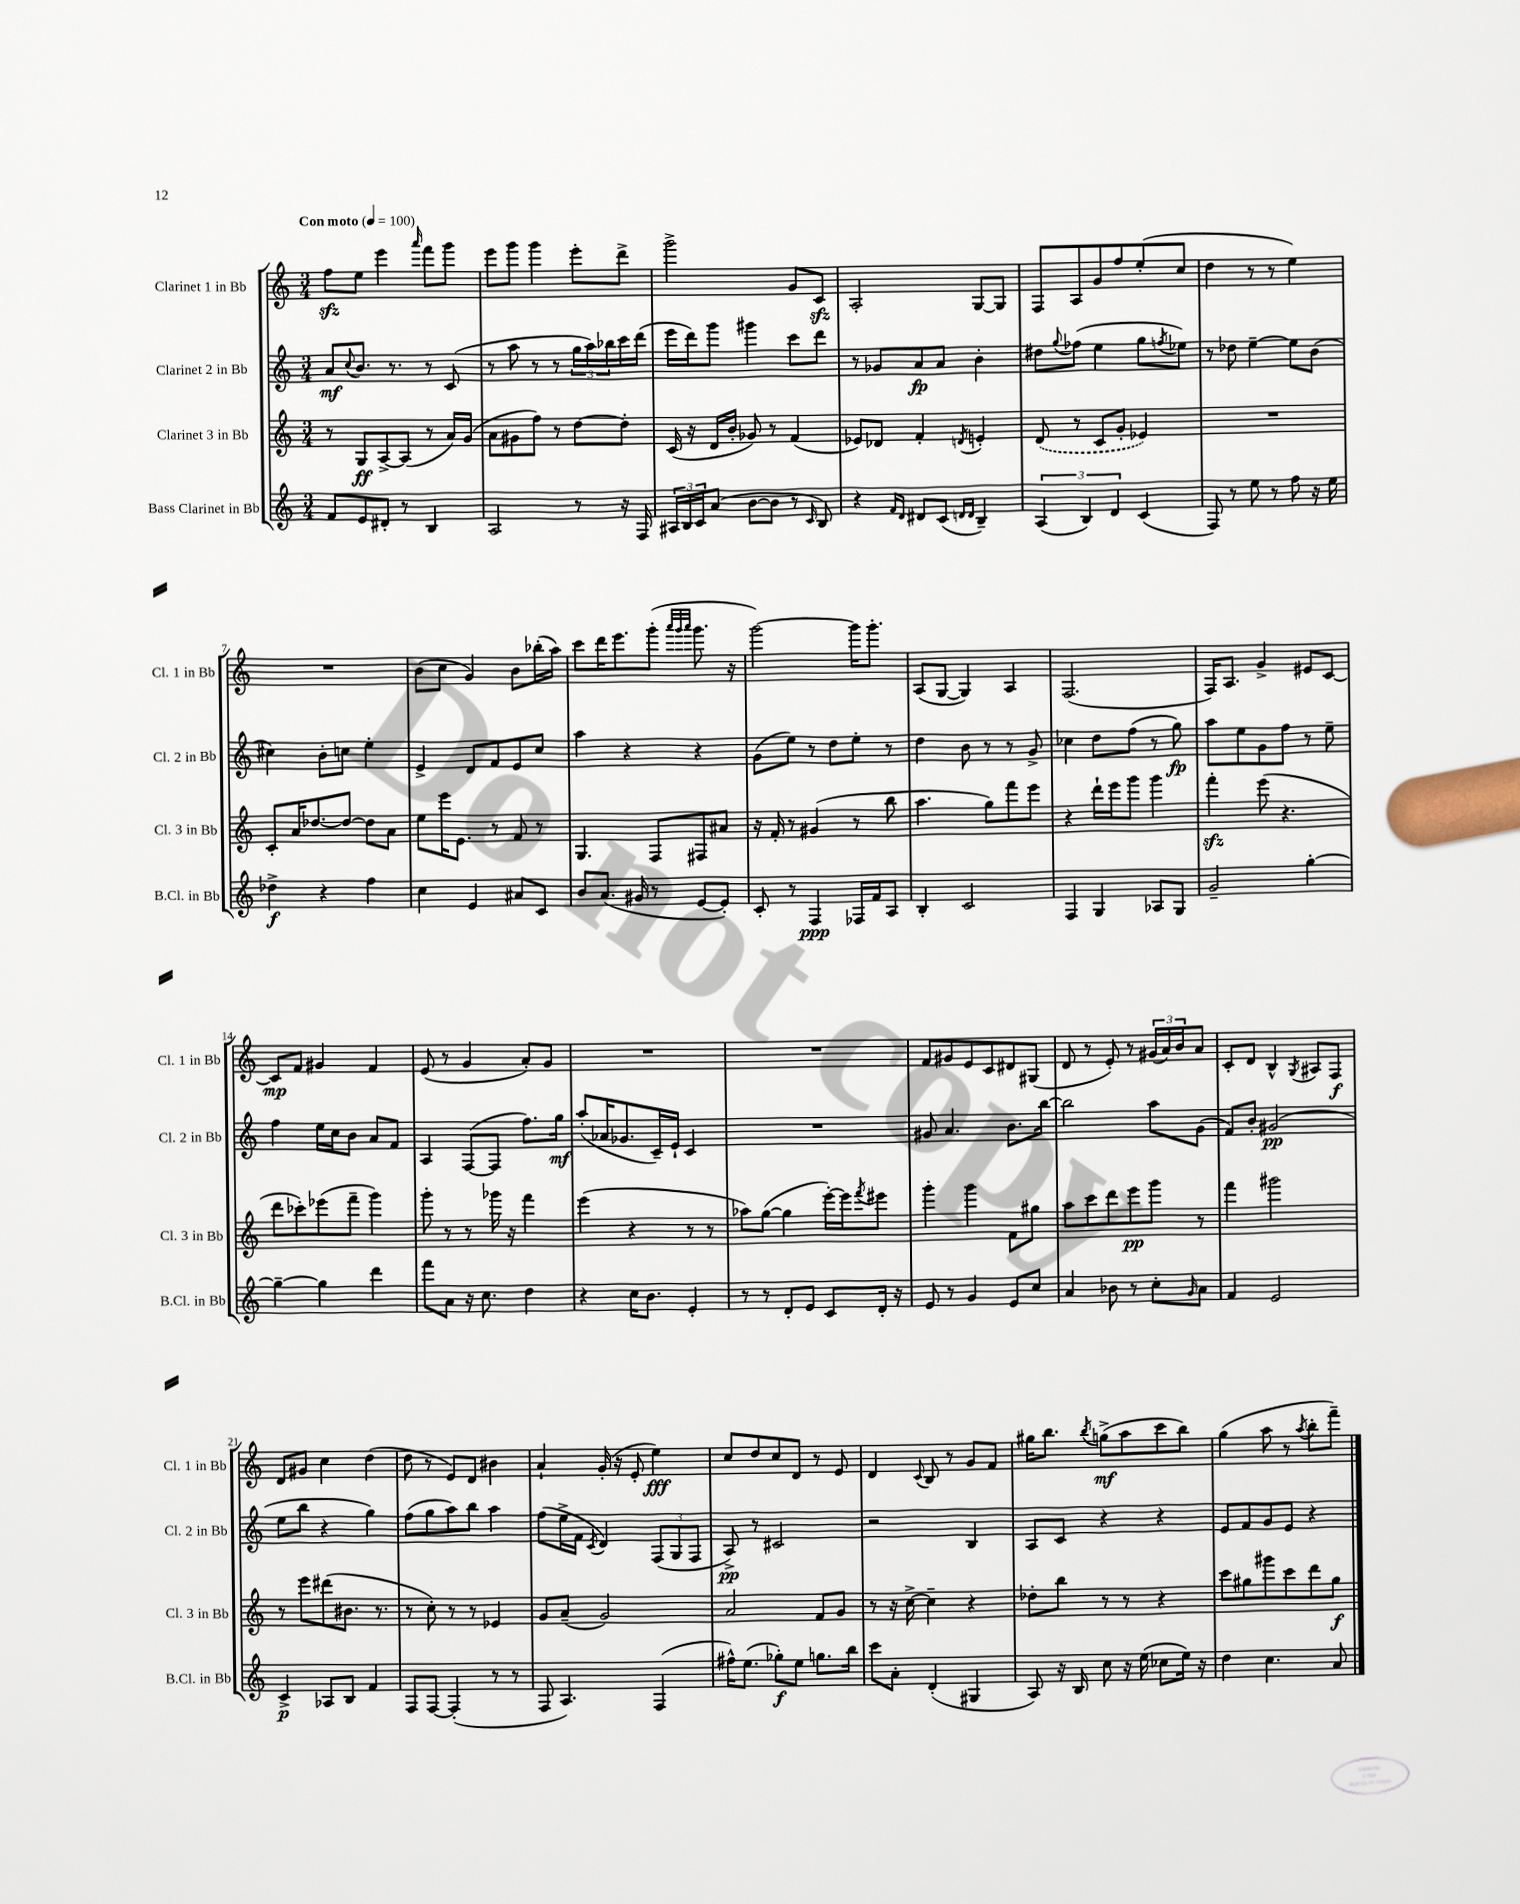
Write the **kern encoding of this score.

**kern	**kern	**kern	**kern
*staff4	*staff3	*staff2	*staff1
*clefG2	*clefG2	*clefG2	*clefG2
*k[]	*k[]	*k[]	*k[]
*M3/4	*M3/4	*M3/4	*M3/4
*MM100	*MM100	*MM100	*MM100
8f/L	8r	8a/L	8ff\L
.	.	8qqcc/	.
8e/	8G/L	8.b/J	8ee\J
8d#'/J	[8A^/	.	4eee\
.	.	8.r	.
8r	(8A/]J	.	.
.	.	.	16qqaaa/
4B/	8r	8r	8fff\L
.	16a/LL)	(8c/	8ggg\J
.	(16g/JJ	.	.
=	=	=	=
2A/	8a\L	8r	8eee\L
.	8g#\	8aa\	8ggg\J
.	8ff\J)	8r	4ggg\
.	8r	8r	.
8r	[8dd\L	24gg\LL	8eee'\L
.	.	24aa\)	.
.	.	24bb-\	.
16r	8dd'\]J	16ccc\	8ddd^\J
16F/	.	(16ddd\JJ	.
=	=	=	=
24A#/LL	(16c/	16eee\LL	2ggg^\
24B/	.	.	.
.	16r	16ddd\J)	.
24c/J	.	.	.
(8a/J	16d/LL	8ggg\J	.
.	16b'/JJ	.	.
[8b\L	8g-/)	4ggg#\	.
8b\]J	8r	.	.
8r	(4f/	8ccc\L	8g/L
16qqc/	.	.	.
8B/)	.	8ddd\J	8c/J
=	=	=	=
4r	8e-/L)	8r	2A'/
.	8d-/J	8g-/L	.
16qqf/LL	.	.	.
16qqd/JJ	.	.	.
8d#/L	4f'/	8a/	.
(8c/J	.	8a/J	.
16qqd/LL	.	.	.
16qqd/JJ	8qd/	.	.
4B~/)	4e'/	4b'\	[8G/L
.	.	.	8G/]J
=	=	=	=
(6A/	(8d/	8dd#\L	8F/L
.	.	8qqgg/	.
.	8r	(8ff-\J	8A/
6B/)	.	.	.
.	8c/L	4ee\	8g/
6d/	.	.	.
.	8g'/J	.	8ff/
(4c/	4e-/)	8gg\L	(8ee'/
.	.	8qff/	.
.	.	8ee-\J)	8cc/J
=	=	=	=
8F/)	2.r	8r	4dd\
8r	.	8dd-\	.
8ee\	.	[4ee~\	8r
8r	.	.	8r
8ff\	.	8ee\]L	4ee\)
16r	.	(8b\J	.
16ee\	.	.	.
=	=	=	=
4dd-^\	8c'/L	4cc#\)	2.r
.	16a/K	.	.
.	[8.dd-/	.	.
4r	.	8b'\L	.
.	8dd-/_J	8cc\J	.
4ff\	8dd-\]L	4ee'\	.
.	8a\J	.	.
=	=	=	=
4cc\	8ee\L	4e^/	(8b\L
.	16eee\K	.	8cc\J
.	8.e\J	.	.
4e/	.	8d/L	4g/)
.	8r	8f/	.
8a#/L	8f/	8e/	8b\L
8c/J	8r	8cc/J	(16bb-'\L
.	.	.	16aa\JJ)
=	=	=	=
8b/L	4.G/	4aa\	8ccc\L
(8.a/J	.	.	16ddd\K
.	.	.	8.eee\
.	.	4r	.
16g#/	.	.	.
8r	8F/L	.	(8ggg'\J
.	.	.	32qqaaa/LLL
.	.	.	32qqggg/
.	.	.	32qqaaa/JJJ
[8e/L	8F#/	4r	8.ggg\
8e'/]J)	8a#/J	.	.
.	.	.	16r
=	=	=	=
8c'/	16r	(8g\L	[2ggg\)
.	16f'/	.	.
8r	8r	8ee\J)	.
4F/	(4g#/	8r	.
.	.	8dd\L	.
16F-/LL	8r	8ee'\J	16ggg\]LK
16f/J	.	.	8.ggg'\J
8A/J	8bb\	8r	.
=	=	=	=
4B'/	4.aa\	4dd\	(8A/L
.	.	.	[8G/J
2c/	.	8b\	4G/])
.	8gg\L)	8r	.
.	8fff\	8r	4A/
.	8eee\J	8g^/	.
=	=	=	=
4F/	4r	4cc-\	(2.F/
4G/	16ddd`\LL	8dd\L	.
.	16eee\J	.	.
.	8ggg\J	(8ff\J	.
8A-/L	4ggg\	8r	.
8G/J	.	8gg\)	.
=	=	=	=
2g~/	4fff'\	8aa\L	16F/LK)
.	.	.	8.A/J
.	.	8ee\	.
.	(8eee\	8g\	4g^/
.	4.r	8ff\J	.
[4gg'\	.	8r	8e#/L
.	.	8ee~\	[8c/J
=	=	=	=
4gg~\_	8ddd\L	4ff\	8c/]L
.	8ccc-'\)	.	8f/J
4gg\]	(8eee-\	16ee\LL	4g#/
.	.	16cc\J	.
.	8fff~\J	8b\J	.
4ddd\	4ggg\)	8a/L	4f/
.	.	8f/J	.
=	=	=	=
8fff\L	8ggg'\	4A/	(8e/
8a\J	8r	.	8r
16r	8r	([8F/L	4g/
8.cc\	.	.	.
.	16ggg-\	8F/]J	.
.	16r	.	.
4dd\	4fff\	8.ff\L)	8a'/L)
.	.	.	8g/J
.	.	16gg\Jk	.
=	=	=	=
4r	(4eee\	(8aa'/L	2.r
.	.	16a-/K	.
.	.	8.g-/	.
16cc\LK	4r	.	.
8.b\J	.	.	.
.	.	16c~/L)	.
.	.	16e`/JJ	.
4e'/	8r	4c/	.
.	8r	.	.
=	=	=	=
8r	8aa-\L)	2.r	2.r
8r	([8gg\J	.	.
8d'/L	4gg\]	.	.
8e/J	.	.	.
8c/L	[16eee'\LL)	.	.
.	16eee\]J	.	.
.	8qfff/	.	.
16d'/Jk	8eee#\J	.	.
16r	.	.	.
=	=	=	=
8e/	4ggg'\	8g#/	8f/L
8r	.	4.a/	8g#/
4g/	4ggg\	.	8e/
.	.	.	8c/
8e/L	8f\L	8.b\L	8d#/
8cc/J	8gg#\J	.	(8G#/J
.	.	[16bb\Jk	.
=	=	=	=
4a/	8aa\L	2bb\]	8d/
.	8ccc\	.	8r
8b-\	8ddd\	.	8e'/)
8r	8eee\	.	8r
8cc'\L	8ggg\J	8aa\L	(24g#/LL
.	.	.	24a/)
.	.	.	24b/J
16qqg/	.	.	.
8a\J	8r	(8g\J	8a/J
=	=	=	=
4f/	4fff\	8f/L)	8c'/L
.	.	8b'/J	8d/J
2e/	2ggg#\	(2g#/	4B^^/
.	.	.	8qG/
.	.	.	8A#/L
.	.	.	8F/J
=	=	=	=
4c^/	8r	8ee\L	8d/L
.	8eee\L	8bb\J	8g#/J
8A-/L	(8ddd#\	4r	4cc\
8B/J	8.b#\J	.	.
4f/	.	4gg\)	(4dd\
.	8.r	.	.
=	=	=	=
8F/L	8r	(8ff\L	8dd\
[8F/J	8cc'\)	8gg\	8r
(4F'/]	8r	8aa\)	8e/L)
.	8r	8bb\J	8d/J
8r	4e-/	4aa\	4b#\
8r	.	.	.
=	=	=	=
8F/	8g/L	(8ff\L	4a`/
4.A/)	(8a~/J	16ee^\L	.
.	.	16f\JJ	.
.	.	8qc/	.
.	2g/)	4d/)	(16g'/
.	.	.	16r
.	.	.	8e'/
(4F/	.	(12F/L	4ee\)
.	.	12G/	.
.	.	12F/J	.
=	=	=	=
16ff#^^\LK)	2a/	8A^/)	8cc/L
(8.ee\J	.	.	.
.	.	8r	8dd/
8gg-'\L)	.	2c#/	8cc/
8ee\J	.	.	8d/J
8.gg\L	8f/L	.	8r
.	8g/J	.	8e/
16bb\Jk	.	.	.
=	=	=	=
8ccc\L	8r	2r	4d/
8a'\J	16r	.	.
.	[16cc^\	.	.
.	.	.	8qqc/
(4d'/	4cc~\]	.	8B/
.	.	.	8r
4G#/	4r	4B/	8g/L
.	.	.	8f/J
=	=	=	=
8A/)	8dd-'\L	8A/L	16gg#\LK
.	.	.	8.bb\J
16r	8bb\J	8c/J	.
16B/	.	.	.
.	.	.	8qbb/
8cc\	8r	4r	(8gg^\L
16r	8r	.	8aa\
(16ee\	.	.	.
8cc-\L	4r	4r	8ccc\
16ee\Jk)	.	.	8bb\J)
16r	.	.	.
=	=	=	=
4dd\	8ccc\L	8e/L	(4gg\
.	8gg#\	8f/	.
4.cc\	8ggg#\	8g/	8aa\
.	8ccc\	8e/J	8r
.	.	.	8qaa/
.	8ddd\	4r	8bb'\L
8a/	8gg#\J	.	8fff~\J)
==	==	==	==
*-	*-	*-	*-
